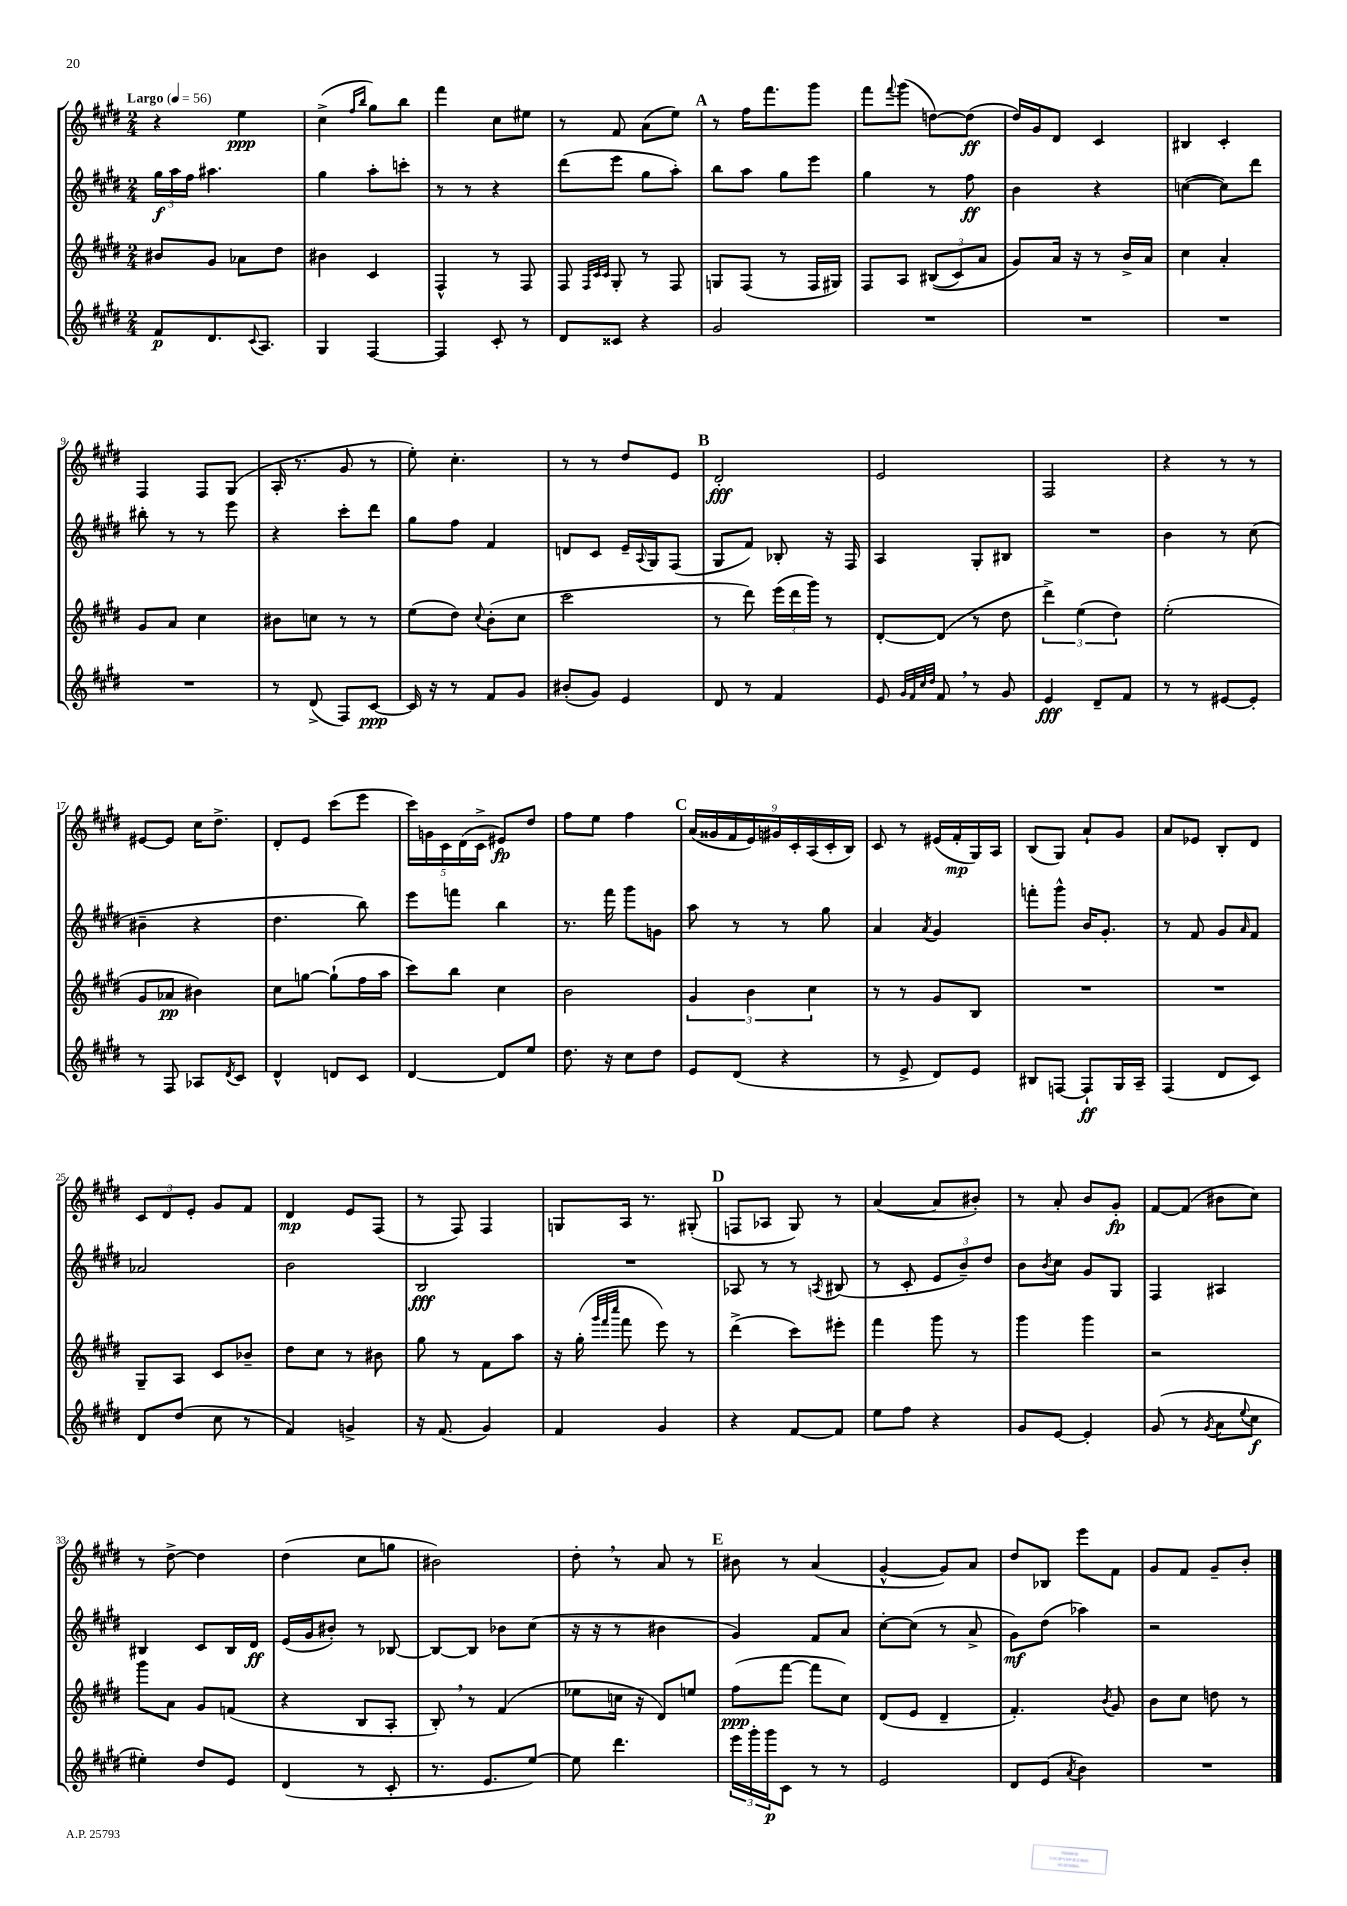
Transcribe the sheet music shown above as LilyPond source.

<<
\new StaffGroup <<
\new Staff = "s0" {
    \clef treble \key e \major \numericTimeSignature \time 2/4 \tempo "Largo" 4 = 56
    r4 e''4\ppp |
    cis''4->( \grace { fis''16 b''16 } gis''8) b''8 |
    fis'''4 cis''8 eis''8 |
    r8 fis'8 a'8( e''8) |
    \mark \markup { \bold "A" } r8 fis''16 fis'''8. gis'''8 |
    fis'''8 \appoggiatura { fis'''8 } gis'''8( d''8~) d''8\ff( |
    dis''16) gis'16 dis'8 cis'4 |
    bis4 cis'4-. |
    fis4 fis8 gis8( |
    a16-. r8. gis'8 r8 |
    e''8-.) cis''4.-. |
    r8 r8 dis''8 e'8 |
    \mark \markup { \bold "B" } dis'2-.\fff |
    e'2 |
    fis2 |
    r4 r8 r8 |
    eis'8~ eis'8 cis''16 dis''8.-> |
    dis'8-. e'8 cis'''8( e'''8 |
    \tuplet 5/4 { cis'''16) g'16 cis'16 dis'16( cis'16-> } eis'8\fp) dis''8 |
    fis''8 e''8 fis''4 |
    \mark \markup { \bold "C" } \tuplet 9/8 { a'16( gisis'16 fis'16 e'16) gis'16 cis'16-. a16( cis'16-. b16) } |
    cis'8 r8 eis'16( fis'16-.\mp gis16) a16 |
    b8( gis8) a'8-! gis'8 |
    a'8 ees'8 b8-. dis'8 |
    \tuplet 3/2 { cis'8 dis'8 e'8-. } gis'8 fis'8 |
    dis'4\mp e'8 fis8( |
    r8 fis8) fis4 |
    g8 a16 r8. gis8-.( |
    \mark \markup { \bold "D" } f8 aes8 gis8) r8 |
    a'4~( a'8 bis'8-.) |
    r8 a'8-. b'8 gis'8-.\fp |
    fis'8~ fis'8( bis'8 cis''8) |
    r8 dis''8~-> dis''4 |
    dis''4( cis''8 g''8 |
    bis'2) |
    dis''8-. \breathe r8 a'8 r8 |
    \mark \markup { \bold "E" } bis'8 r8 a'4( |
    gis'4~-^ gis'8) a'8 |
    dis''8 bes8 e'''8 fis'8 |
    gis'8 fis'8 gis'8-- b'8-. \bar "|." |
}
\new Staff = "s1" {
    \clef treble \key e \major \numericTimeSignature \time 2/4
    \tuplet 3/2 { gis''16\f a''16 fis''16 } ais''4. |
    gis''4 a''8-. c'''8-. |
    r8 r8 r4 |
    dis'''8( e'''8 gis''8 a''8-.) |
    \mark \markup { \bold "A" } b''8 a''8 gis''8 e'''8 |
    gis''4 r8 fis''8\ff |
    b'4 r4 |
    c''4~( c''8) dis'''8 |
    bis''8-. r8 r8 e'''8 |
    r4 cis'''8-. dis'''8 |
    gis''8 fis''8 fis'4 |
    d'8 cis'8 e'16-- \appoggiatura { a8 } gis16 fis8( |
    \mark \markup { \bold "B" } gis8 fis'8) bes8-. r16 fis16 |
    a4 gis8-. bis8 |
    R2 |
    b'4 r8 cis''8( |
    bis'4-- r4 |
    dis''4. b''8) |
    e'''8 f'''8 b''4 |
    r8. fis'''16 gis'''8 g'8 |
    \mark \markup { \bold "C" } a''8 r8 r8 gis''8 |
    a'4 \acciaccatura { a'8 } gis'4 |
    f'''8-. gis'''8-^ b'16 gis'8.-. |
    r8 fis'8 gis'8 \grace { a'16 } fis'8 |
    aes'2 |
    b'2 |
    b2\fff |
    R2 |
    \mark \markup { \bold "D" } aes8 r8 r8 \acciaccatura { a8 } bis8( |
    r8 cis'8-. \tuplet 3/2 { e'8 b'8--) dis''8 } |
    b'8 \acciaccatura { b'8 } cis''8 gis'8 gis8 |
    fis4 ais4 |
    bis4 cis'8 bis16 dis'16\ff |
    e'16( gis'16 bis'8-.) r8 bes8~ |
    bes8~ bes8 bes'8 cis''8( |
    r16 r16 r8 bis'4 |
    \mark \markup { \bold "E" } gis'4) fis'8 a'8 |
    cis''8~-. cis''8( r8 a'8-> |
    gis'8\mf) dis''8( aes''4) |
    r2 \bar "|." |
}
\new Staff = "s2" {
    \clef treble \key e \major \numericTimeSignature \time 2/4
    bis'8 gis'8 aes'8 dis''8 |
    bis'4 cis'4 |
    fis4-^ r8 fis8 |
    fis8 \grace { fis32 cis'32 cis'32 } gis8-. r8 fis8 |
    \mark \markup { \bold "A" } g8 fis8( r8 fis16 gis16) |
    fis8 a8 \tuplet 3/2 { bis8(\( cis'8) a'8 } |
    gis'8\) a'16 r16 r8 b'16-> a'16 |
    cis''4 a'4-. |
    gis'8 a'8 cis''4 |
    bis'8 c''8 r8 r8 |
    e''8( dis''8) \appoggiatura { cis''8 } b'8-.( cis''8 |
    cis'''2 |
    \mark \markup { \bold "B" } r8 dis'''8) \tuplet 3/2 { e'''16( dis'''16 gis'''16) } r8 |
    dis'8~-. dis'8( r8 dis''8 |
    \tuplet 3/2 { dis'''4->) e''4( dis''4) } |
    e''2-.( |
    gis'8 aes'8\pp bis'4) |
    cis''8 g''8~ g''8-!( fis''16 a''16 |
    cis'''8) b''8 cis''4 |
    b'2 |
    \mark \markup { \bold "C" } \tuplet 3/2 { gis'4 b'4 cis''4 } |
    r8 r8 gis'8 b8 |
    R2 |
    R2 |
    gis8-- a8 cis'8 bes'8-- |
    dis''8 cis''8 r8 bis'8 |
    gis''8 r8 fis'8 a''8 |
    r16 gis''16-.( \grace { gis'''32 fis'''32 cis''''32 } fis'''8 e'''8) r8 |
    \mark \markup { \bold "D" } dis'''4->( cis'''8) eis'''8-. |
    fis'''4 gis'''8 r8 |
    gis'''4 gis'''4 |
    r2 |
    gis'''8 a'8 gis'8 f'8( |
    r4 b8 a8-. |
    b8-.) \breathe r8 fis'4( |
    ees''8 c''16 r16 dis'8) e''8 |
    \mark \markup { \bold "E" } fis''8\ppp( fis'''8~ fis'''8 cis''8) |
    dis'8( e'8 dis'4-- |
    fis'4.-.) \acciaccatura { b'8 } gis'8 |
    b'8 cis''8 d''8 r8 \bar "|." |
}
\new Staff = "s3" {
    \clef treble \key e \major \numericTimeSignature \time 2/4
    fis'8\p dis'8. \appoggiatura { cis'8 } a8. |
    gis4 fis4~ |
    fis4 cis'8-. r8 |
    dis'8 cisis'8 r4 |
    \mark \markup { \bold "A" } gis'2 |
    R2 |
    R2 |
    R2 |
    R2 |
    r8 dis'8->( fis8) cis'8~\ppp |
    cis'16 r16 r8 fis'8 gis'8 |
    bis'8-.( gis'8) e'4 |
    \mark \markup { \bold "B" } dis'8 r8 fis'4 |
    e'8 \grace { gis'32 fis'32 cis''32 dis''32 } fis'8 \breathe r8 gis'8 |
    e'4\fff dis'8-- fis'8 |
    r8 r8 eis'8~ eis'8-. |
    r8 fis8 aes8 \acciaccatura { dis'8 } cis'8 |
    dis'4-^ d'8 cis'8 |
    dis'4~ dis'8 e''8 |
    dis''8. r16 cis''8 dis''8 |
    \mark \markup { \bold "C" } e'8 dis'8( r4 |
    r8 e'8-> dis'8) e'8 |
    bis8 f8~ f8-!\ff gis16 a16-- |
    fis4( dis'8 cis'8) |
    dis'8 dis''8( cis''8 r8 |
    fis'4) g'4-> |
    r16 fis'8.( gis'4) |
    fis'4 gis'4 |
    \mark \markup { \bold "D" } r4 fis'8~ fis'8 |
    e''8 fis''8 r4 |
    gis'8 e'8~ e'4-. |
    gis'8( r8 \acciaccatura { gis'8 } a'8 \appoggiatura { e''8 } cis''8\f |
    eis''4-.) dis''8 e'8 |
    dis'4( r8 cis'8-. |
    r8. e'8. e''8~) |
    e''8 dis'''4. |
    \mark \markup { \bold "E" } \tuplet 3/2 { e'''16 gis'''16-. gis'''16\p } cis'8 r8 r8 |
    e'2 |
    dis'8 e'8( \acciaccatura { a'8 } b'4) |
    R2 \bar "|." |
}
>>
>>
